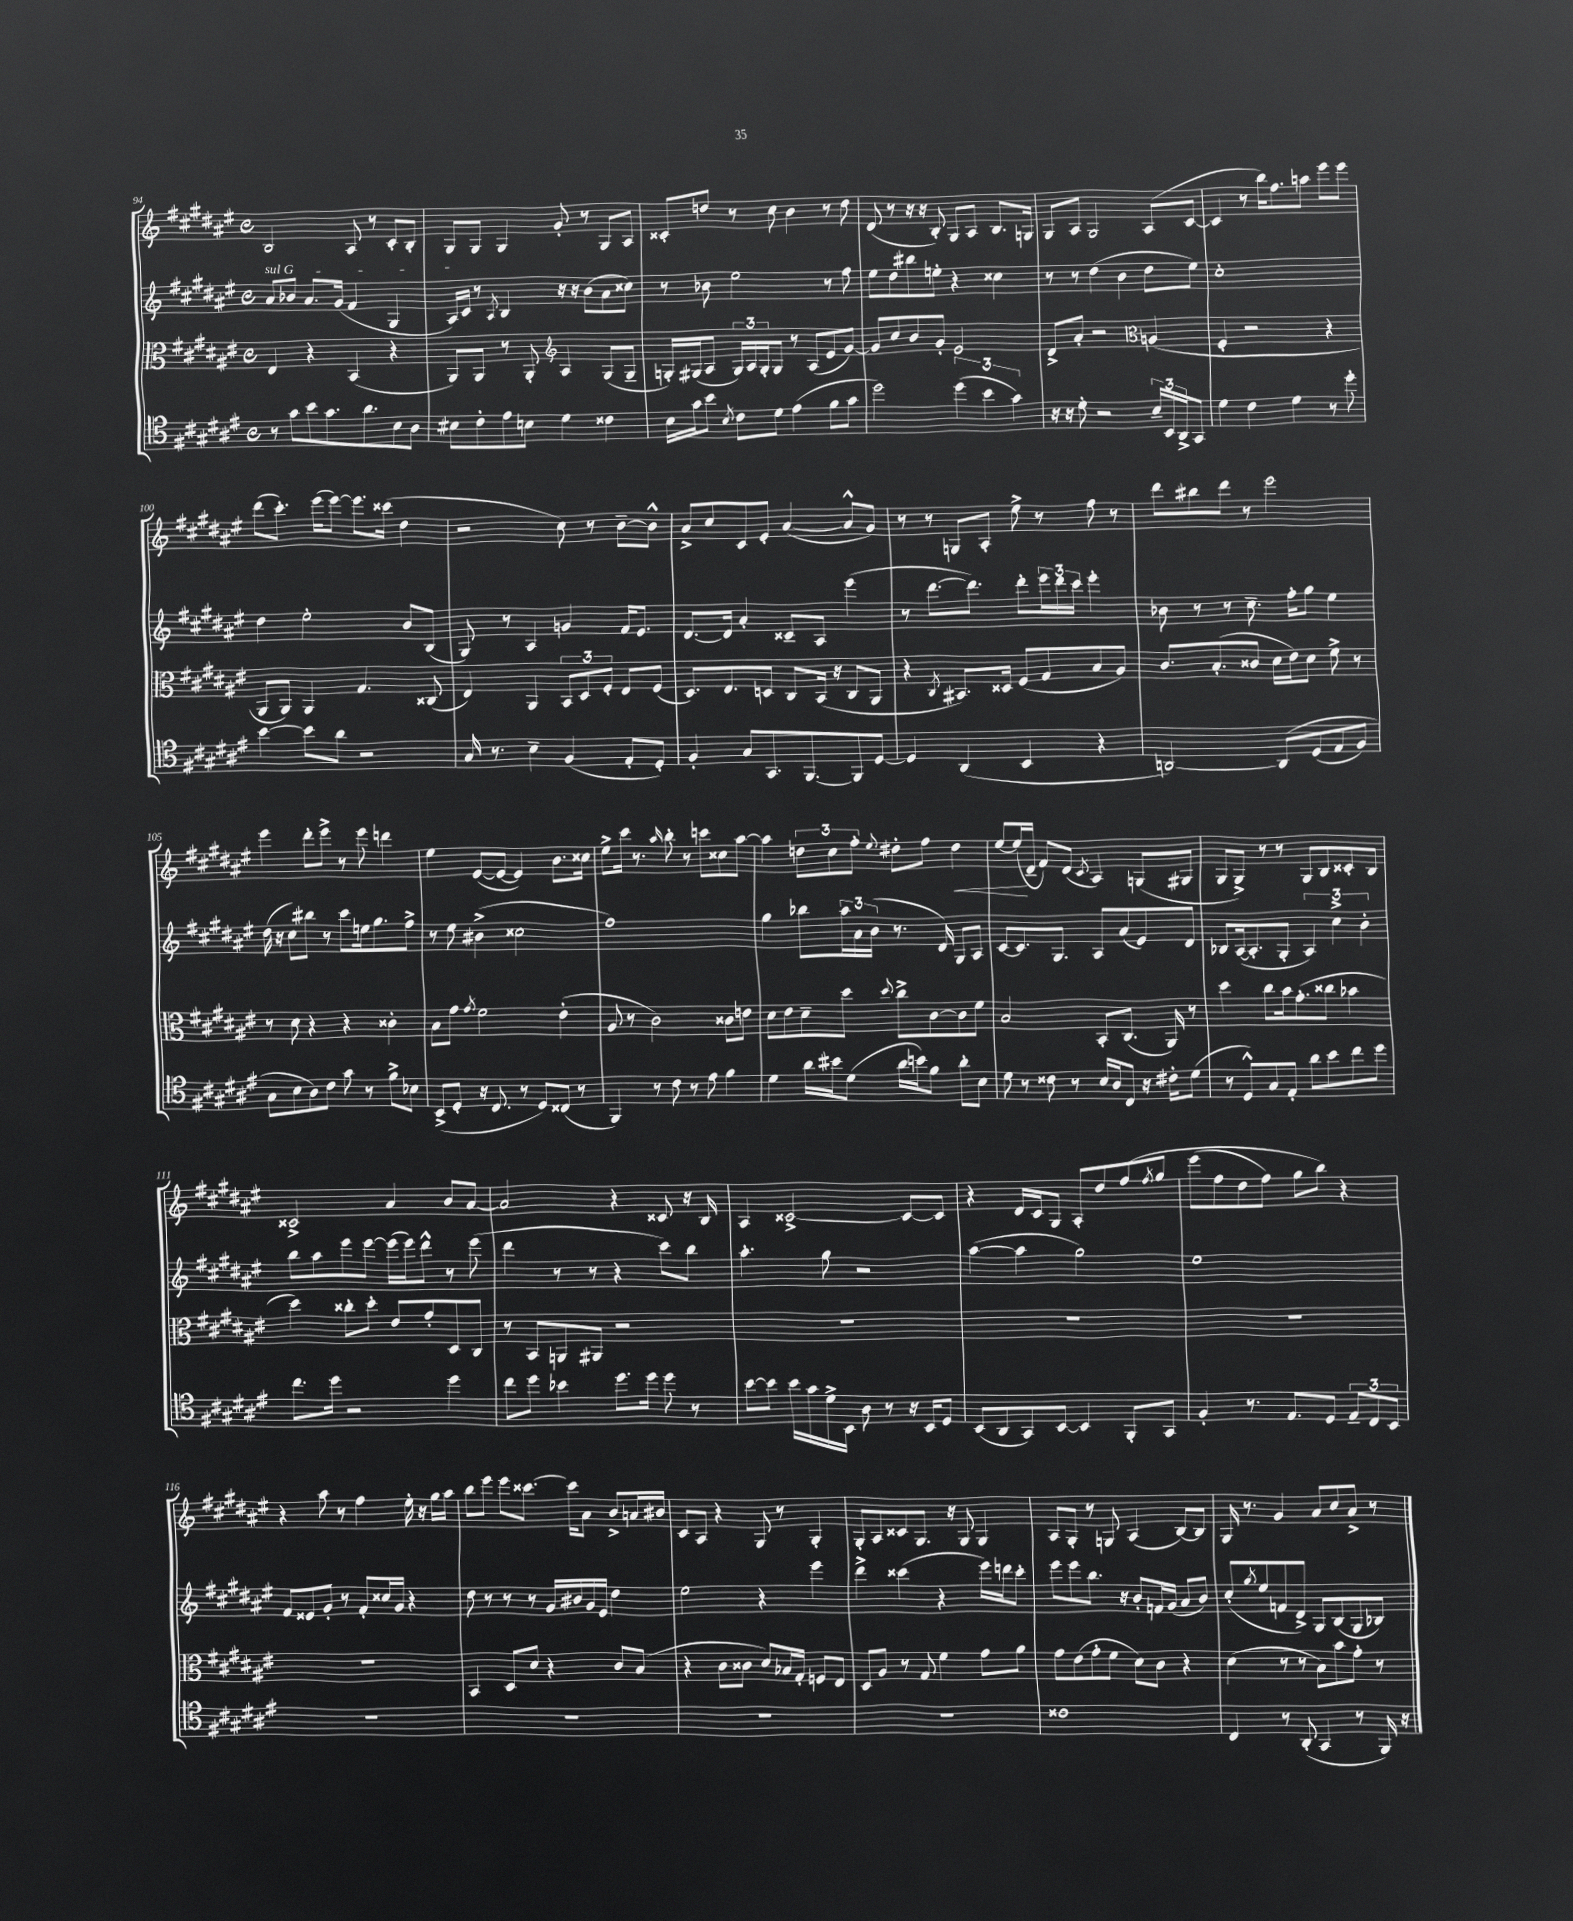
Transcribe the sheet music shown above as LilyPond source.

<<
\new StaffGroup <<
\new Staff = "s0" {
    \clef treble \key fis \major \defaultTimeSignature \time 4/4
    b2 ais8 r8 cis'8-. b8-. |
    gis8 gis8 gis4 gis'8-. r8 gis8 ais8 |
    cisis'8-. d''8 r8 cis''8 b'4 r8 d''8 |
    dis'8( r8 r16 r16 b8-.) gis8 ais8 b8. g16 |
    gis8 ais8 gis2 ais8( cis'8~ |
    cis'4 r8 b''16) fis''8. a''8 eis'''8 eis'''8 |
    dis'''8( cis'''8.-.) eis'''16( eis'''8~) eis'''8. cisis'''16( dis''4 |
    r2 cis''8) r8 b'8~-- b'8-^ |
    ais'8-> cis''8 cis'8 eis'8-. ais'4~( ais'8-^ gis'8) |
    r8 r8 g8 ais8-. eis''8-> r8 fis''8 r8 |
    dis'''8 bis''8 dis'''8 r8 eis'''2 |
    eis'''4 dis'''8-. eis'''8-> r8 eis'''8 d'''4 |
    eis''4 eis'8~( eis'8~ eis'4) b'8. cisis''16 |
    eis''8-> cis'''16 r8. \grace { ais''16 } b''8-. r8 c'''8 cisis''8 ais''8~ |
    ais''4 \tuplet 3/2 { d''8 cis''8 fis''8-. } \appoggiatura { eis''8 } dis''8-. fis''8 dis''4\< |
    eis''8~ eis''16\!( dis'16-- fis'8) dis'8( \acciaccatura { cis'8 } ais4) g8( gis8 |
    gis8 gis8->) r8 r8 gis8 b8 cisis'8-. b8 |
    cisis'2-> ais'4 b'8 ais'8~ |
    ais'2 r4 cisis'8 r16 b16 |
    ais4 cisis'2~-> cisis'8~ cisis'8 |
    r4 dis'16 cis'16 gis8 ais8-. dis''8 fis''8\( \acciaccatura { fis''8 } gis''8 |
    eis'''8( fis''8 dis''8 fis''8) gis''8 b''8\) r4 |
    r4 ais''8 r8 fis''4 eis''16-. r16 gis''16 ais''16 |
    b''8 eis'''8 eis'''8 cisis'''8.~ cisis'''16 ais'8 b'8-> a'16 bis'16 |
    cis'8 ais8 r4 gis8 r8 gis4-. |
    gis8-. ais8 cisis'8 gis8. r16 gis8 gis4 |
    ais8 gis8-. r8 g8 ais4( b8~) b8 |
    gis16 r8. gis'4 ais'8 cis''8 ais'8-> r8 \bar "|." |
}
\new Staff = "s1" {
    \clef treble \key fis \major \defaultTimeSignature \time 4/4
    \once \override TextSpanner.bound-details.left.text = \markup { \italic "sul G" } ais'8\startTextSpan bes'8 ais'8. gis'16( fis'4 gis4 |
    ais16) cis'16\stopTextSpan r8 \acciaccatura { ais8 } b4 r16 r16 b'8( ais'8 cisis''8) |
    r8 bes'8 eis''2 r8 fis''8 |
    eis''8 dis''8 bis''8 e''8-. r4 cisis''4 |
    r8 r8 dis''4( b'4 dis''8 eis''8) |
    cis''1-. |
    dis''4 eis''2-. b'8 b8( |
    gis8) r8 ais4 g'4 fis'16 eis'8. |
    dis'8.~ dis'16 ais'4-. cisis'8-- ais8 eis'''4( |
    r8 dis'''8.~ dis'''8.) dis'''8-. \tuplet 3/2 { eis'''16 dis'''16 cis'''16 } eis'''4-. |
    bes'8 r8 r8 cis''8.-- fis''16-. gis''8 eis''4 |
    dis''16( r16 cis''8) bis''8 r8 cis'''8 e''16 gis''8. fis''8-> |
    r8 eis''8 bis'4->( cisis''2 |
    fis''1) |
    gis''4 bes''8 \tuplet 3/2 { ais''16 ais'16 b'16( } r8. dis'16) gis8 ais8 |
    cis'8~ cis'8. gis8. ais8 ais'8( eis'8) dis'8 |
    bes8 ais16~( ais8.-. gis8-. \tuplet 3/2 { ais4) cis''4-> b'4-. } |
    b''8 ais''8 eis'''8 eis'''8~ eis'''16( eis'''16) dis'''8-^ r8 eis'''8( |
    dis'''4 r8 r8 r4 cis'''8) b''8 |
    ais''4.-. gis''8 r2 |
    ais''4~( ais''4 gis''2) |
    eis''1 |
    fis'8 eisis'8 gis'8-. r8 fis'8-. cisis''16 gis'16 r4 |
    dis''8 r8 r8 r8 gis'16 bis'16 gis'16 eis'16 dis''4 |
    eis''2 r4 eis'''4 |
    dis'''4-> cisis'''4( r4 eis'''16) d'''16 cisis'''8-. |
    eis'''8 eis'''8 b''8. r16 b'8-. f'16 gis'16( ais'8 b'8) |
    cis''8-.( \acciaccatura { gis''8 } eis''8 f'8 dis'8->) gis8 b8( gis8 bes8) \bar "|." |
}
\new Staff = "s2" {
    \clef alto \key fis \major \defaultTimeSignature \time 4/4
    eis4 r4 b,4( r4 |
    ais,8) ais,8 r8 ais,8-. \clef treble ais4 gis8( gis8-- |
    g16-.) gis16( ais8 \tuplet 3/2 { gis16) ais16 gis16-. } gis8 r8 ais8( eis'8 gis'8~) |
    gis'8 cis''8 b'8 gis'8-. eis'2 |
    dis'8-> ais'8-. r2 \clef alto a4( |
    fis4-. r2 r4 |
    ais,8 ais,8) ais,4 gis4. cisis8( |
    eis4) ais,4 \tuplet 3/2 { b,8 dis8 fis8-. } eis8 fis8( |
    dis8.) eis8. d8 cis8 b,16( r16 cis8 ais,8 |
    r4 \acciaccatura { cis8 } bis,8.) disis16 fis8( gis8 b8 ais8) |
    cis'8. b8.-.( cisis'8 dis'16 eis'16) dis'8 fis'8-> r8 |
    r8 dis'8 r4 r4 cisis'4-. |
    b8 gis'8 \acciaccatura { gis'8 } fis'2 eis'4-.( |
    ais8 r8 cis'2) cisis'8 e'8 |
    dis'8 eis'8 dis'8-- dis''8 \appoggiatura { dis''8 } cis''8-> cis'8~ cis'8 fis'8 |
    b2 b,8-. cis8.( ais,16) r8 |
    dis''4 cis''8 b'16 gis'8.-.( cisis''8 bes'4 |
    dis''4) cisis''8-. dis''8-. eis'8 gis'8-. dis8 cis8 |
    r8 b,8 a,8 ais,8 r2 |
    R1 |
    R1 |
    R1 |
    R1 |
    b,4 dis8 dis'8 r4 cis'8 b8( |
    r4 cis'8 cisis'8 dis'8) bes16 gis16-. f8 eis8 |
    dis8 ais8 r8 gis8 fis'4 gis'8 ais'8 |
    gis'8 eis'8( gis'8-. fis'8 dis'8) cis'8 r4 |
    dis'4( r8 r8 b8) b'8 gis'8-. r8 \bar "|." |
}
\new Staff = "s3" {
    \clef tenor \key fis \major \defaultTimeSignature \time 4/4
    r8 gis'8 b'8 gis'8. ais'8. b8 ais8 |
    bis8 cis'8-. eis'8 b8 dis'4 cisis'4 |
    b16 gis'16 b'8 \acciaccatura { b8 } cis'8 dis'8 eis'4( fis'8 gis'8 |
    dis''2) \tuplet 3/2 { dis''4( b'4 gis'4) } |
    r16 r16 dis'8-. r2 \tuplet 3/2 { b16-- b,16 ais,16-> } gis,8 |
    dis'4 cis'4 dis'4 r8 dis''8-. |
    b'4~ b'8 ais'8 r2 |
    gis16 r8. b4-- fis4( eis8-. dis8-.) |
    fis4-. gis8 gis,8. fis,8.~ fis,8 dis8~ |
    dis4 ais,4( b,4 r4 |
    a,2~) a,8\( dis8( eis8 fis8) |
    gis8 b8 ais8\) cis'8 gis'8 r8 fis'8-> bes8 |
    b,8->( dis8-. r16 cis8. r8 dis8) cisis8( r8 |
    fis,4) r8 cis'8 r8 eis'8 fis'4 |
    dis'4 ais'16 bis'16 dis'8( ais'16 b'16) fis'8 ais'8-. b8 |
    dis'8 r8 cisis'8 r8 b16 ais16 cis8 r16 cis'16-. dis'8( |
    r8 dis8-^) gis8 eis8-. ais'8 b'8 cis''8 dis''8 |
    cis''8. dis''16 r2 dis''4 |
    cis''8 dis''8 bes'4 dis''8. dis''16 dis''8 r8 |
    b'8~ b'8 b'16 gis'16 dis'16-> b,16 ais8 r8 r16 b,16 dis8 |
    b,8( ais,8 gis,8) b,8~ b,4 fis,8-. gis,8 |
    fis4-. r8. eis8. dis8 \tuplet 3/2 { eis8-- cis8 b,8 } |
    R1 |
    R1 |
    R1 |
    R1 |
    cisis'1 |
    cis4 r8 ais,8-.( gis,4 r8 fis,16) r16 \bar "|." |
}
>>
>>
\layout { \context { \Score currentBarNumber = #94 } }
